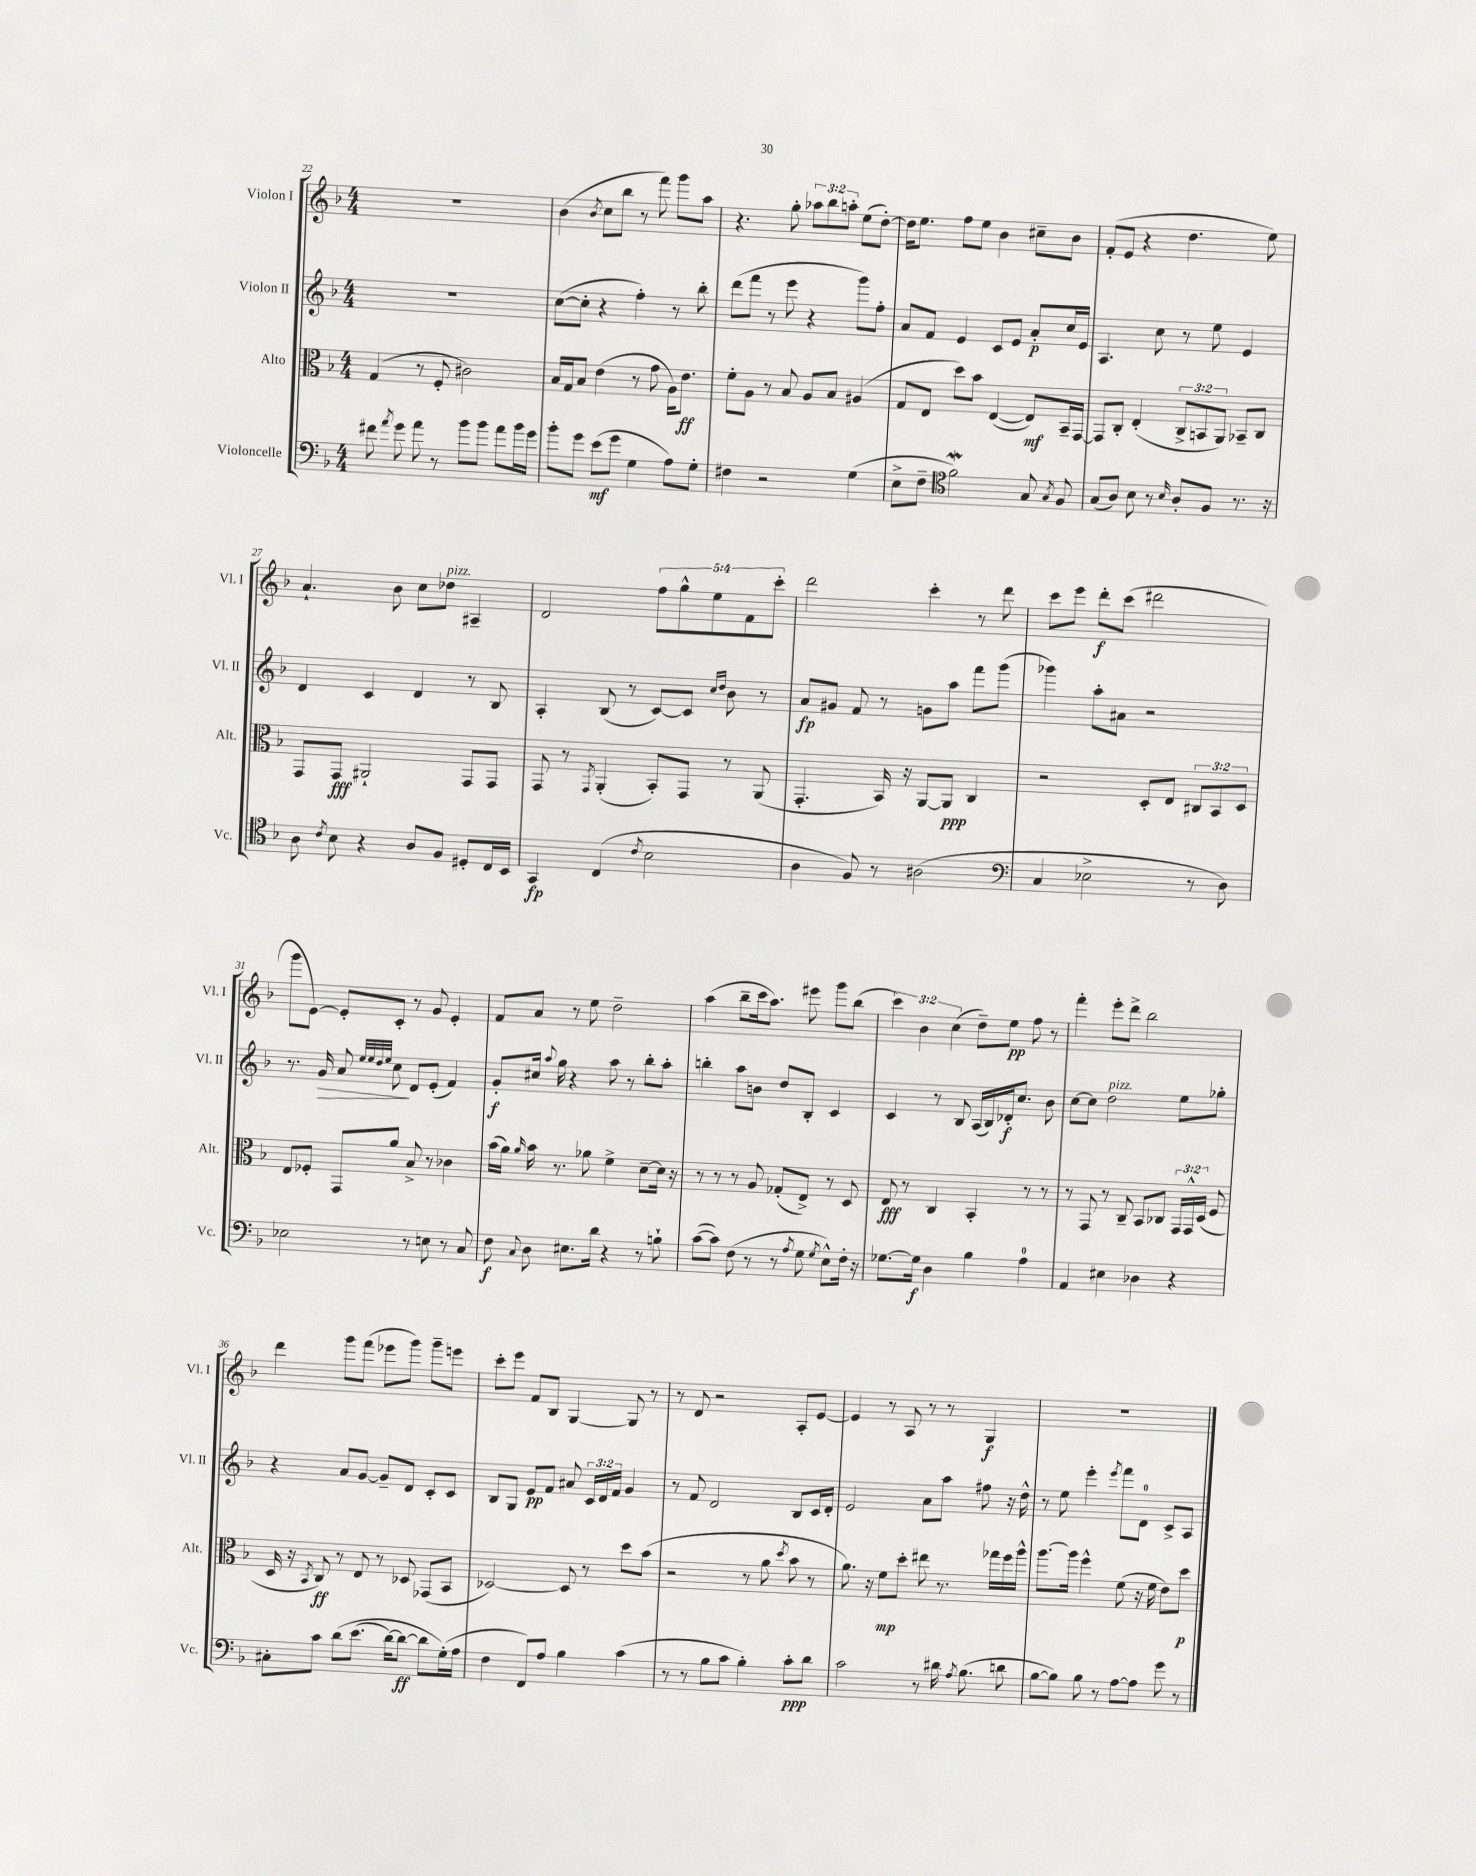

**kern	**kern	**kern	**kern
*staff4	*staff3	*staff2	*staff1
*clefF4	*clefC3	*clefG2	*clefG2
*k[b-]	*k[b-]	*k[b-]	*k[b-]
*M4/4	*M4/4	*M4/4	*M4/4
8f#	(4G	1r	1r
8qa	.	.	.
8g	.	.	.
8a	8r	.	.
8r	8F'	.	.
8b-	2c#)	.	.
8b-	.	.	.
8a	.	.	.
16b-	.	.	.
16g	.	.	.
=	=	=	=
8b-'	16B-	([8cc	(4b-
.	16G	.	.
8g	8B-	8cc']	.
.	.	.	8qb-
(8e	(4e	4r	8cc
8g	.	.	8bb-
4G	8r	4ff')	8r
.	8g	.	8fff)
8A)	16A)	8r	8ggg
.	8.e	.	.
8G'	.	8bb-'	8aa
=	=	=	=
4F#	8f'	(8ddd	4.r
.	8A	8fff	.
2r	8r	8r	.
.	8B-	8eee	8gg'
.	8A	4r	12aa-
.	.	.	12bb-
.	8B-	.	.
.	.	.	12aa'
(4G	(4A#	8ggg)	(8ee
.	.	8ff'	[8dd')
=	=	=	=
8E^	8G	8a	16dd]
.	.	.	8.ee
8F~	8E	8f	.
*clefC4	*	*	*
2f)	8dd)	4e	8ff
.	8b-	.	8ee
.	([4E	8c	4b-
.	.	8e	.
8G	8E])	8a'	8cc#~
8qG	.	.	.
8F	16BB-~	16cc	8b-
.	[16GG	16e	.
=	=	=	=
(8G	8GG]	4.A	(8f'
8A)	8C'	.	8e
8B-	(4E'	.	4r
8r	.	8cc	.
16qqB-	.	.	.
8A'	12C^	8r	4.dd
.	12BB	.	.
8F	.	8ee	.
.	12AA)	.	.
8.r	8BB-~	4e	.
.	8C	.	8ee)
16r	.	.	.
=	=	=	=
8A	8GG	4d	4.a`
8qc	.	.	.
8B-	8GG	.	.
4r	2AA#`	4c	.
.	.	.	8b-
8A	.	4d	8cc
8F	.	.	8dd-
8D#'	8GG	8r	4A#~
16C	8GG	8B-	.
16BB-	.	.	.
=	=	=	=
4GG	8GG	4A'	2d
.	8r	.	.
.	8qGG	.	.
(4C	(4AA'	(8B-	.
.	.	8r	.
8qc	.	.	.
2B-	8BB-')	[8c)	10ff
.	.	.	10gg^^
.	8GG	8c]	.
.	.	.	10ee
.	.	16qqcc	.
.	.	16qqdd	.
.	8r	8b-	.
.	.	.	10f
.	(8AA	8r	.
.	.	.	10ccc'
=	=	=	=
4A	4.GG'	8a	2ddd
.	.	8g#	.
8F)	.	8f	.
8r	16BB-)	8r	.
.	16r	.	.
(2A#	[8AA	8g	4ccc'
.	8AA]	8aa	.
.	4C	8fff	8r
.	.	(8ggg	8ddd
=	=	=	=
*clefF4	*	*	*
4C	2r	4ggg-)	8ccc
.	.	.	8eee
2E-^	.	8aa'	8ddd'
.	.	8a#	(8ccc
.	8D'	2r	2ddd#
.	8E	.	.
8r	12C#	.	.
.	12BB-	.	.
8D)	.	.	.
.	12D	.	.
=	=	=	=
2E-	8E	8.r	8ggg
.	8F-'	.	[8e)
.	.	16g	.
.	8GG	8a	8e']
.	.	32qqee	.
.	.	32qqee	.
.	.	32qqdd	.
.	.	32qqee	.
.	8a	8cc	8c'
8r	8B-^	8d	8r
8E	8r	(8e'	8g
8r	4c-	4f)	4e'
8C	.	.	.
=	=	=	=
8F	(16b-	8g'	8f
.	16a)	.	.
8qqC	16qqa	.	.
8D	16b-	16cc#	8a
.	.	8qqaa	.
.	8.r	16gg	.
8.E#	.	4r	8r
.	8a-	.	8ee
16d	.	.	.
4r	4f^	8aa	2dd~
.	.	8r	.
8r	[8d~	8bb-'	.
8B`	16d]	8aa'	.
.	16r	.	.
=	=	=	=
([8c	8r	4bb'	(4aa
8c])	8r	.	.
(8F	8r	8aa	8bb-~
8r	8A	8b	16ccc
.	.	.	8.aa)
8r	(8G-'	8dd	.
8qA	.	.	.
8G	8E^)	8B-'	8eee#
8qG	.	.	.
8E^^)	8r	4c	8ggg
16F'	8D	.	(8bb-
16r	.	.	.
=	=	=	=
[8.G-	8E	4c	6ccc)
.	8r	.	.
.	.	.	6b-
16G-]	.	.	.
4D	4C	8r	.
.	.	.	(6cc
.	.	8B-	.
4B-	4BB-'	(16A	8dd~)
.	.	16B-)	.
.	.	16d-'	8ee
.	.	8.cc	.
4A	8r	.	8ff
.	8r	8b-	8r
=	=	=	=
4AA	8r	[8cc	4fff'
.	8GG	8cc]	.
4E#	8r	2dd	8eee'
.	8C~	.	8ddd^
4D-	8BB-	.	2bb-
.	8C-	.	.
4r	24GG	8ee	.
.	24GG^^	.	.
.	(24D	.	.
.	8F	8gg-'	.
=	=	=	=
8C#'	16D	4r	4ddd
.	16r	.	.
.	8qBB-	.	.
8c	8C)	.	.
&(8d	8r	8a	8ggg
(8.e	8E	[8g	(8fff
.	8r	8g~]	8eee-
[16d)	.	.	.
8d_	8D-	8d	8ggg)
8d]	(8GG-	8c'	8ggg~
(16G'&)	8BB-	8c	8eee
16A	.	.	.
=	=	=	=
4F	[2D-)	8B-	8ccc'
.	.	8G	8eee
8FF)	.	8e	8f
8A	.	8f	8B-
4B-	8D-]	8a#	[4G
.	8r	24c	.
.	.	24d	.
.	.	24f	.
(4c	8dd	4g	8G]
.	(8b-	.	8r
=	=	=	=
8r	2r	8r	8r
8r	.	8f	8d
8B-	.	2d	2r
8c	.	.	.
4B-')	8r	.	.
.	8a	.	.
.	8qdd	.	.
8c'	8b-	8B-	8A'
8d	8r	16c	[8e
.	.	16d'	.
=	=	=	=
2c	8.a)	2e	4e]
.	16r	.	.
.	8f	.	8r
.	8dd'	.	8A
8r	8ee#	8a	8r
16d#	8.r	8aa	8r
8qA	.	.	.
(8.B-	.	.	.
.	.	8ff#	4G
.	16gg-	.	.
8d	16ff	16r	.
.	16aa^^	16dd^^	.
=	=	=	=
[8B-	[8.aa	8r	1r
8B-])	.	8ee	.
.	16aa]	.	.
8B-	4ff^^	4eee'	.
8r	.	.	.
.	.	8qeee	.
[8A	(8f	8fff	.
8A]	16r	8d	.
.	16f	.	.
8g	8e)	8c^	.
8r	8dd	8A	.
==	==	==	==
*-	*-	*-	*-
